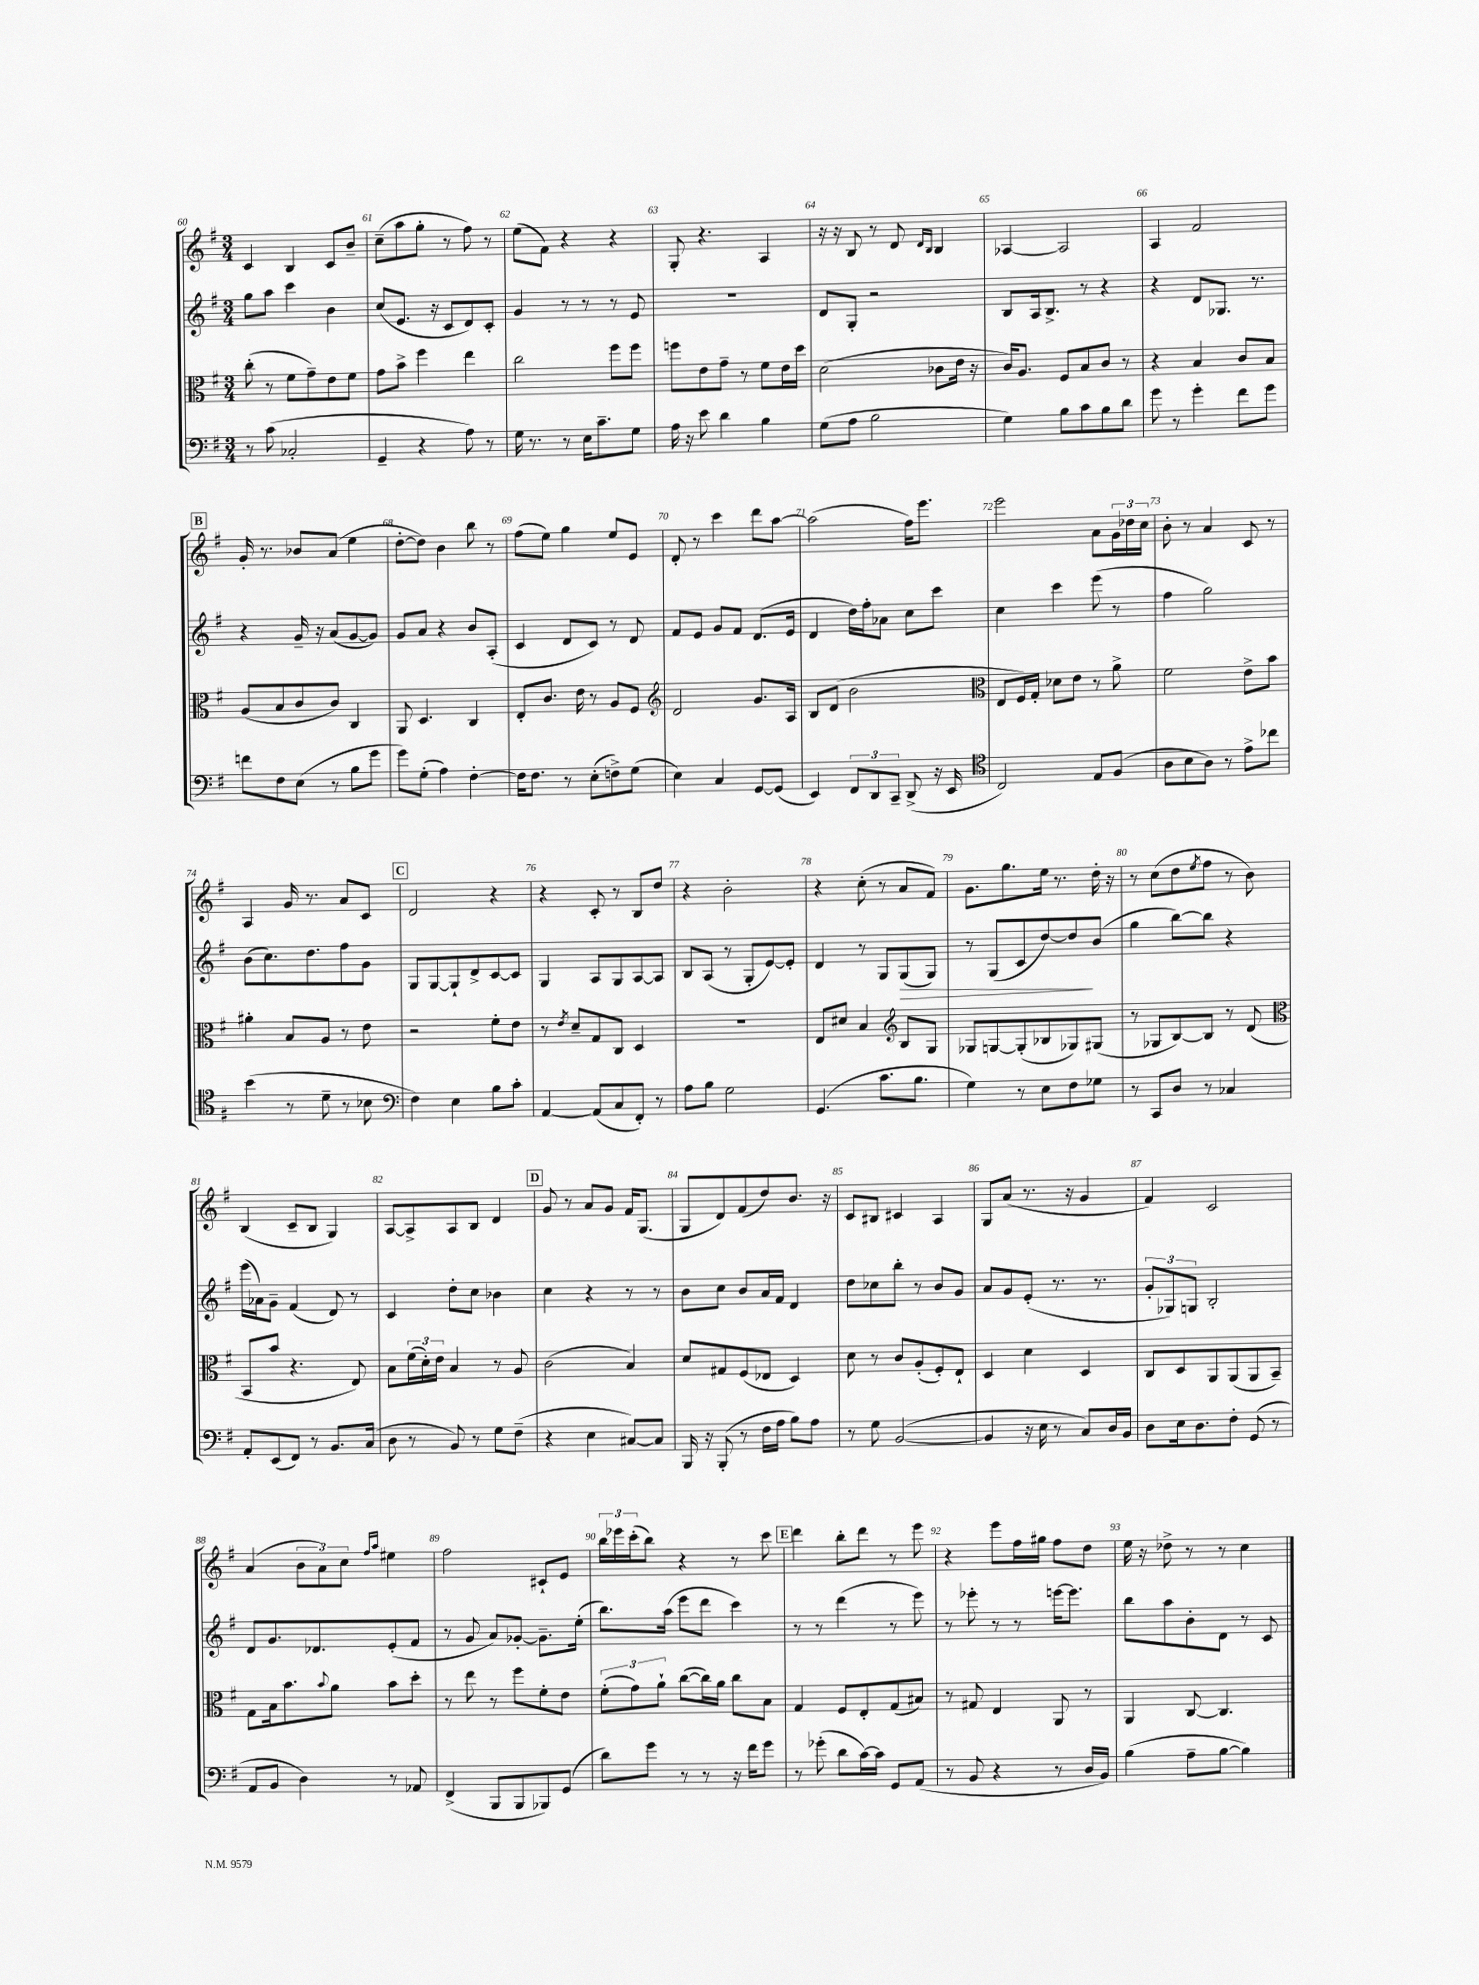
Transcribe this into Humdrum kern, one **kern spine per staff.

**kern	**kern	**kern	**dynam	**kern
*part4	*part3	*part2	*part2	*part1
*staff4	*staff3	*staff2	*staff2	*staff1
*clefF4	*clefC3	*clefG2	*	*clefG2
*k[f#]	*k[f#]	*k[f#]	*	*k[f#]
*M3/4	*M3/4	*M3/4	*	*M3/4
=60	=60	=60	=60	=60
8r	(8cc'\	8gg\L	.	4c/
(8c\	8r	8aa\J	.	.
2C-X'/	8f#\L	4ccc\	.	4B/
.	8g~\)	.	.	.
.	8e\	4b\	.	8c/L
.	8f#\J	.	.	8b~/J
=61	=61	=61	=61	=61
4GG~/	8g\L	(8cc/L	.	(8cc~\L
.	8b^\J	8.e/J	.	8aa\
4r	4ff#\	.	.	8gg'\J
.	.	16r	.	.
.	.	8c/L	.	8r
8A\)	4ee\	8d/)	.	8ff#\)
8r	.	8c'/J	.	8r
=62	=62	=62	=62	=62
16G\	2cc\	4g/	.	(8ee\L
8.r	.	.	.	.
.	.	.	.	8f#\J)
8r	.	8r	.	4r
16E\KL	.	8r	.	.
8.c~\	.	.	.	.
.	8ff#\L	8r	.	4r
8G\J	8ff#\J	8e/	.	.
=63	=63	=63	=63	=63
16A\	8ffn\L	2.r	.	8G'/
16r	.	.	.	.
8e\	8e\	.	.	4.r
4d\	8g~\J	.	.	.
.	8r	.	.	.
4B\	8f#\L	.	.	4A/
.	16e\L	.	.	.
.	16dd\JJ	.	.	.
=64	=64	=64	=64	=64
(8G\L	(2d\	8d/L	.	16r
.	.	.	.	16r
8A\J	.	8G'/J	.	8B/
2B\	.	2r	.	8r
.	.	.	.	8d/
.	.	.	.	16qqd/LL
.	.	.	.	16qqB/JJ
.	8c-X\L	.	.	4B/
.	16e\Jk	.	.	.
.	16r	.	.	.
=65	=65	=65	=65	=65
4G\)	16c/KL)	8B/L	.	[4A-X/
.	8.A/J	.	.	.
.	.	16A/k	.	.
.	.	8.B^/J	.	.
8B\L	8F#/L	.	.	2A-/]
8c\	8B/	8r	.	.
8B\	8c/J	4r	.	.
8d\J	8r	.	.	.
=66	=66	=66	=66	=66
8g\	4r	4r	.	4A/
8r	.	.	.	.
4g'\	4B/	8d/L	.	2f#/
.	.	8.G-X/J	.	.
8f#\L	8c/L	.	.	.
.	.	8.r	.	.
8g\J	8B/J	.	.	.
!!LO:LB:g=z
!!LO:REH:place=s1:t=B
=67	=67	=67	=67	=67
8fn\L	(8A/L	4r	.	16g'/
.	.	.	.	8.r
8F#\	8B/	.	.	.
(8E\J	8c/	16g~/	.	8b-X/L
.	.	16r	.	.
8r	8c/J)	(8a/L	.	(8a/J
8B\L	4C/	[8g/	.	4ee\
8g\J	.	8g/J])	.	.
=68	=68	=68	=68	=68
8g\L)	8AA/	8g/L	.	[8dd'\L
(8G'\J	4.D/	8a/J	.	8dd\J])
4A\)	.	4r	.	4b\
[4F#'\	4C/	8b/L	.	8bb\
.	.	(8A'/J	.	8r
=69	=69	=69	=69	=69
16F#\KL]	8E'/L	4c/	.	(8ff#\L
8.F#\J	.	.	.	.
.	8.c/J	.	.	8ee\J)
8r	.	8d/L	.	4gg\
.	16e\	.	.	.
(8E'\L	8r	8c/J)	.	.
8Fn^\)	8A/L	8r	.	8ee/L
(8G\J	8F#/J	8d/	.	8e/J
=70	=70	=70	=70	=70
*	*clefG2	*	*	*
4E\)	2d/	8f#/L	.	8d'/
.	.	8e/J	.	8r
4C/	.	8g/L	.	4ccc\
.	.	8f#/J	.	.
[8GG/L	8.g/L	(8.d/L	.	8ddd\L
(8GG/J]	.	.	.	[8aa\J
.	16A/Jk	16e/Jk	.	.
=71	=71	=71	=71	=71
4EE/)	8B/L	4d/	.	(2aa\]
.	(8d/J	.	.	.
12FF#/L	2b\	16dd\LL)	.	.
.	.	16ff#'\J	.	.
12DD/	.	.	.	.
.	.	8a-X\J	.	.
12CC~/J	.	.	.	.
(8DD^/	.	8cc\L	.	16ff#\KL)
.	.	.	.	8.eee\J
16r	.	8ccc\J	.	.
16EE/	.	.	.	.
=72	=72	=72	=72	=72
*clefC4	*clefC3	*	*	*
2C/)	8E/L	4cc\	.	2eee\
.	16F#/L)	.	.	.
.	16G'/JJ	.	.	.
.	8d-X\L	4ccc\	.	.
.	8e\J	.	.	.
8E/L	8r	(8eee\	.	8a\L
(8F#/J	8a^\	8r	.	24g\L
.	.	.	.	24dd-X\
.	.	.	.	24cc\JJ
=73	=73	=73	=73	=73
8A\L	2f#\	4ff#\	.	8b'\
8B\	.	.	.	8r
8A\J)	.	2gg\)	.	4a/
8r	.	.	.	.
8e^\L	8e^\L	.	.	8c/
8cc-X\J	8b\J	.	.	8r
!!LO:LB:g=z
=74	=74	=74	=74	=74
(4b\	4a#X'\	(8b\L	.	4A/
.	.	8.cc\)	.	.
8r	8B/L	.	.	16g/
.	.	8.dd\	.	8.r
8d~\	8A/J	.	.	.
8r	8r	8ff#\	.	8a/L
8B-X\	8e\	8g\J	.	8c/J
!!LO:REH:place=s1:t=C
=75	=75	=75	=75	=75
*clefF4	*	*	*	*
4F#\)	2r	8G/L	.	2d/
.	.	[8G/	.	.
4E\	.	8G`/]	.	.
.	.	8d^/	.	.
8B\L	8f#'\L	[8c/	.	4r
8c'\J	8e\J	8c/J]	.	.
=76	=76	=76	=76	=76
[4AA/	8r	4G/	.	4r
.	8qe/	.	.	.
.	8d~/L	.	.	.
(8AA/L]	8G/	8A/L	.	8c'/
8C/	8C/J	8G/	.	8r
8FF#'/J)	4D/	[8A/	.	8B/L
8r	.	8A/J]	.	8dd/J
=77	=77	=77	=77	=77
8A\L	2.r	8B/L	.	4r
8B\J	.	(8A/J	.	.
2G\	.	8r	.	2b'\
.	.	8G'/L	.	.
.	.	[8e/)	.	.
.	.	8e'/J]	.	.
=78	=78	=78	=78	=78
(4.GG/	8E/L	4d/	.	4r
.	8d#X/J	.	.	.
.	4B/	8r	.	(8cc'\
8.c\L	.	8G/L	.	8r
*	*clefG2	*	*	*
!	!	!	!LO:HP:b	!
.	8B/L	(8G/	>	8a/L
8.B\J	.	.	.	.
.	8G/J	8G/J)	.	8f#/J)
=79	=79	=79	=79	=79
4G\)	8G-X/L	8r	.	8.g\L
.	[8Gn/	(8G/L	.	.
.	.	.	.	8.gg\
8r	(8G'/]	8c/	.	.
8E\L	8B-X/	[8dd/)	.	16ee\Jk
.	.	.	.	8.r
8F#\	8G-X/)	8dd/]	.	.
8G-X\J	(8G#X/J	(8b/J	]	16dd'\
.	.	.	.	16r
=80	=80	=80	=80	=80
8r	8r	4gg\	.	8r
8CC/L	8G-X/L	.	.	(8cc\L
8D/J	[8B/)	[8bb\L)	.	8dd\
.	.	.	.	8qee/
8r	8B/J]	8bb\J]	.	8ff#\J
4C-X/	8r	4r	.	8r
.	(8d/	.	.	8b\)
!!LO:LB:g=z
=81	=81	=81	=81	=81
*	*clefC3	*	*	*
8AA'/L	8BB/L	(16eee\LL	.	(4B/
.	.	16a-X\J)	.	.
(8EE/	8b/J	8g~\J	.	.
8FF#/J)	4.r	(4f#/	.	8c~/L
8r	.	.	.	8B/J
8.BB/L	.	8d/)	.	4G/)
.	8E/)	8r	.	.
(16C/Jk	.	.	.	.
=82	=82	=82	=82	=82
8D\	8B\L	4c/	.	[8A/L
8r	(24f#\L	.	.	8A^/]
.	24d'\)	.	.	.
.	24e\JJ	.	.	.
8BB/)	4B/	8dd'\L	.	8A/
8r	.	8cc\J	.	8B/J
8G\L	8r	4b-X\	.	4d/
(8F#~\J	8A/	.	.	.
!!LO:REH:place=s1:t=D
=83	=83	=83	=83	=83
4r	(2c\	4cc\	.	8g/
.	.	.	.	8r
4E\	.	4r	.	8a/L
.	.	.	.	8g/J
[8C#X/L)	4B/)	8r	.	16f#/KL
.	.	.	.	(8.G/J
8C#/J]	.	8r	.	.
=84	=84	=84	=84	=84
16BBB/	8d/L	8b\L	.	8G/L
16r	.	.	.	.
(8BBB'/	8G#X/	8cc\J	.	8d/)
8r	(8F#/	8b/L	.	(8f#/
16F#\LL	8E-X/J	16a/L	.	8dd/)
16A\JJ	.	16f#/JJ	.	.
8B\L)	4D/)	4d/	.	8.b/J
8A\J	.	.	.	.
.	.	.	.	16r
=85	=85	=85	=85	=85
8r	8d\	8dd\L	.	8c/L
8G\	8r	8cc-X\	.	8B#X/J
([2BB/	8c/L	8bb'\J	.	4c#X/
.	(8A'/	8r	.	.
.	8F#'/)	8b/L	.	4A/
.	8E`/J	8g/J	.	.
=86	=86	=86	=86	=86
4BB/]	4D/	8a/L	.	8G/L
.	.	8g/	.	(8a/J
16r	4d\	(8e'/J	.	8.r
16E\	.	.	.	.
8r	.	8.r	.	.
.	.	.	.	16r
8C/L)	4D/	.	.	4g/
.	.	8.r	.	.
16D/L	.	.	.	.
16BB/JJ	.	.	.	.
=87	=87	=87	=87	=87
8D\L	8C/L	12g'/L	.	4f#/)
.	.	12G-X/)	.	.
16E\k	8D/	.	.	.
.	.	12Gn/J	.	.
8.D\	.	.	.	.
.	8AA/	2B'/	.	2c/
8F#'\J	(8AA/	.	.	.
(8GG/	8AA/	.	.	.
8r	8BB~/J)	.	.	.
!!LO:LB:g=z
=88	=88	=88	=88	=88
8AA/L	8G\L	8d/L	.	(4a/
8BB/J	16B\k	8.g/	.	.
.	8.b\	.	.	.
4D\)	.	.	.	12b\L
.	.	8.d-X/	.	.
.	.	.	.	12a\)
.	8qqb/	.	.	.
.	8a\J	.	.	.
.	.	.	.	12cc\J
.	.	.	.	16qqff#/LL
.	.	.	.	16qqaa/JJ
8r	8b\L	(8e'/	.	4ee#X\
8AA-X/	8dd'\J	8f#/J	.	.
=89	=89	=89	=89	=89
(4FF#^/	8r	8r	.	2ff#\
.	8ee\	8g/	.	.
8BBB/L	8r	8a/L)	.	.
8BBB/	8ff#\L	[8g-X'/J	.	.
8BBB-X/)	8f#'\	8.g-~\L]	.	8c#X`/L
(8GG/J	8e\J	.	.	8e/J
.	.	(16ee'\Jk	.	.
=90	=90	=90	=90	=90
8d\L)	(12f#'\L	8.bb\L)	.	24bb\LL
.	.	.	.	24eee-X\
.	12g\)	.	.	(24ccc'\J
8g\J	.	.	.	8bb\J)
.	12a`\J	.	.	.
.	.	(16aa\Jk	.	.
8r	([8cc\L	8eee\L	.	4r
8r	16cc\L])	8ddd\J	.	.
.	16a\JJ	.	.	.
16r	8cc\L	4ccc\)	.	8r
16f#\KL	.	.	.	.
8g\J	8B\J	.	.	8ccc\
!!LO:REH:place=s1:t=E
=91	=91	=91	=91	=91
8r	4G/	8r	.	4ddd\
(8g-X'\	.	8r	.	.
8d\L	8F#/L	(4ddd\	.	8bb'\L
[16c\L)	8E'/	.	.	8ddd\J
16c\JJ]	.	.	.	.
8GG/L	(8G/	8r	.	8r
(8AA/J	8B#X/J)	8eee\)	.	8eee\
=92	=92	=92	=92	=92
8r	8r	8r	.	4r
8BB/	8G#X/	8eee-X'\	.	.
4r	4E/	8r	.	8eee\L
.	.	8r	.	16ff#\L
.	.	.	.	16gg#X\JJ
8r	8AA/	[16eeen\KL	.	8ff#\L
.	.	8.eee\J]	.	.
16D/LL	8r	.	.	8dd\J
16BB/JJ)	.	.	.	.
=93	=93	=93	=93	=93
(4B\	4AA/	8bb\L	.	16ee\
.	.	.	.	16r
.	.	8aa\	.	8dd-X^\
8A~\L	[8C/	8b'\	.	8r
[8B\J	4.C/]	8d\J	.	8r
4B\])	.	8r	.	4cc\
.	.	8c/	.	.
==	==	==	==	==
*-	*-	*-	*-	*-
